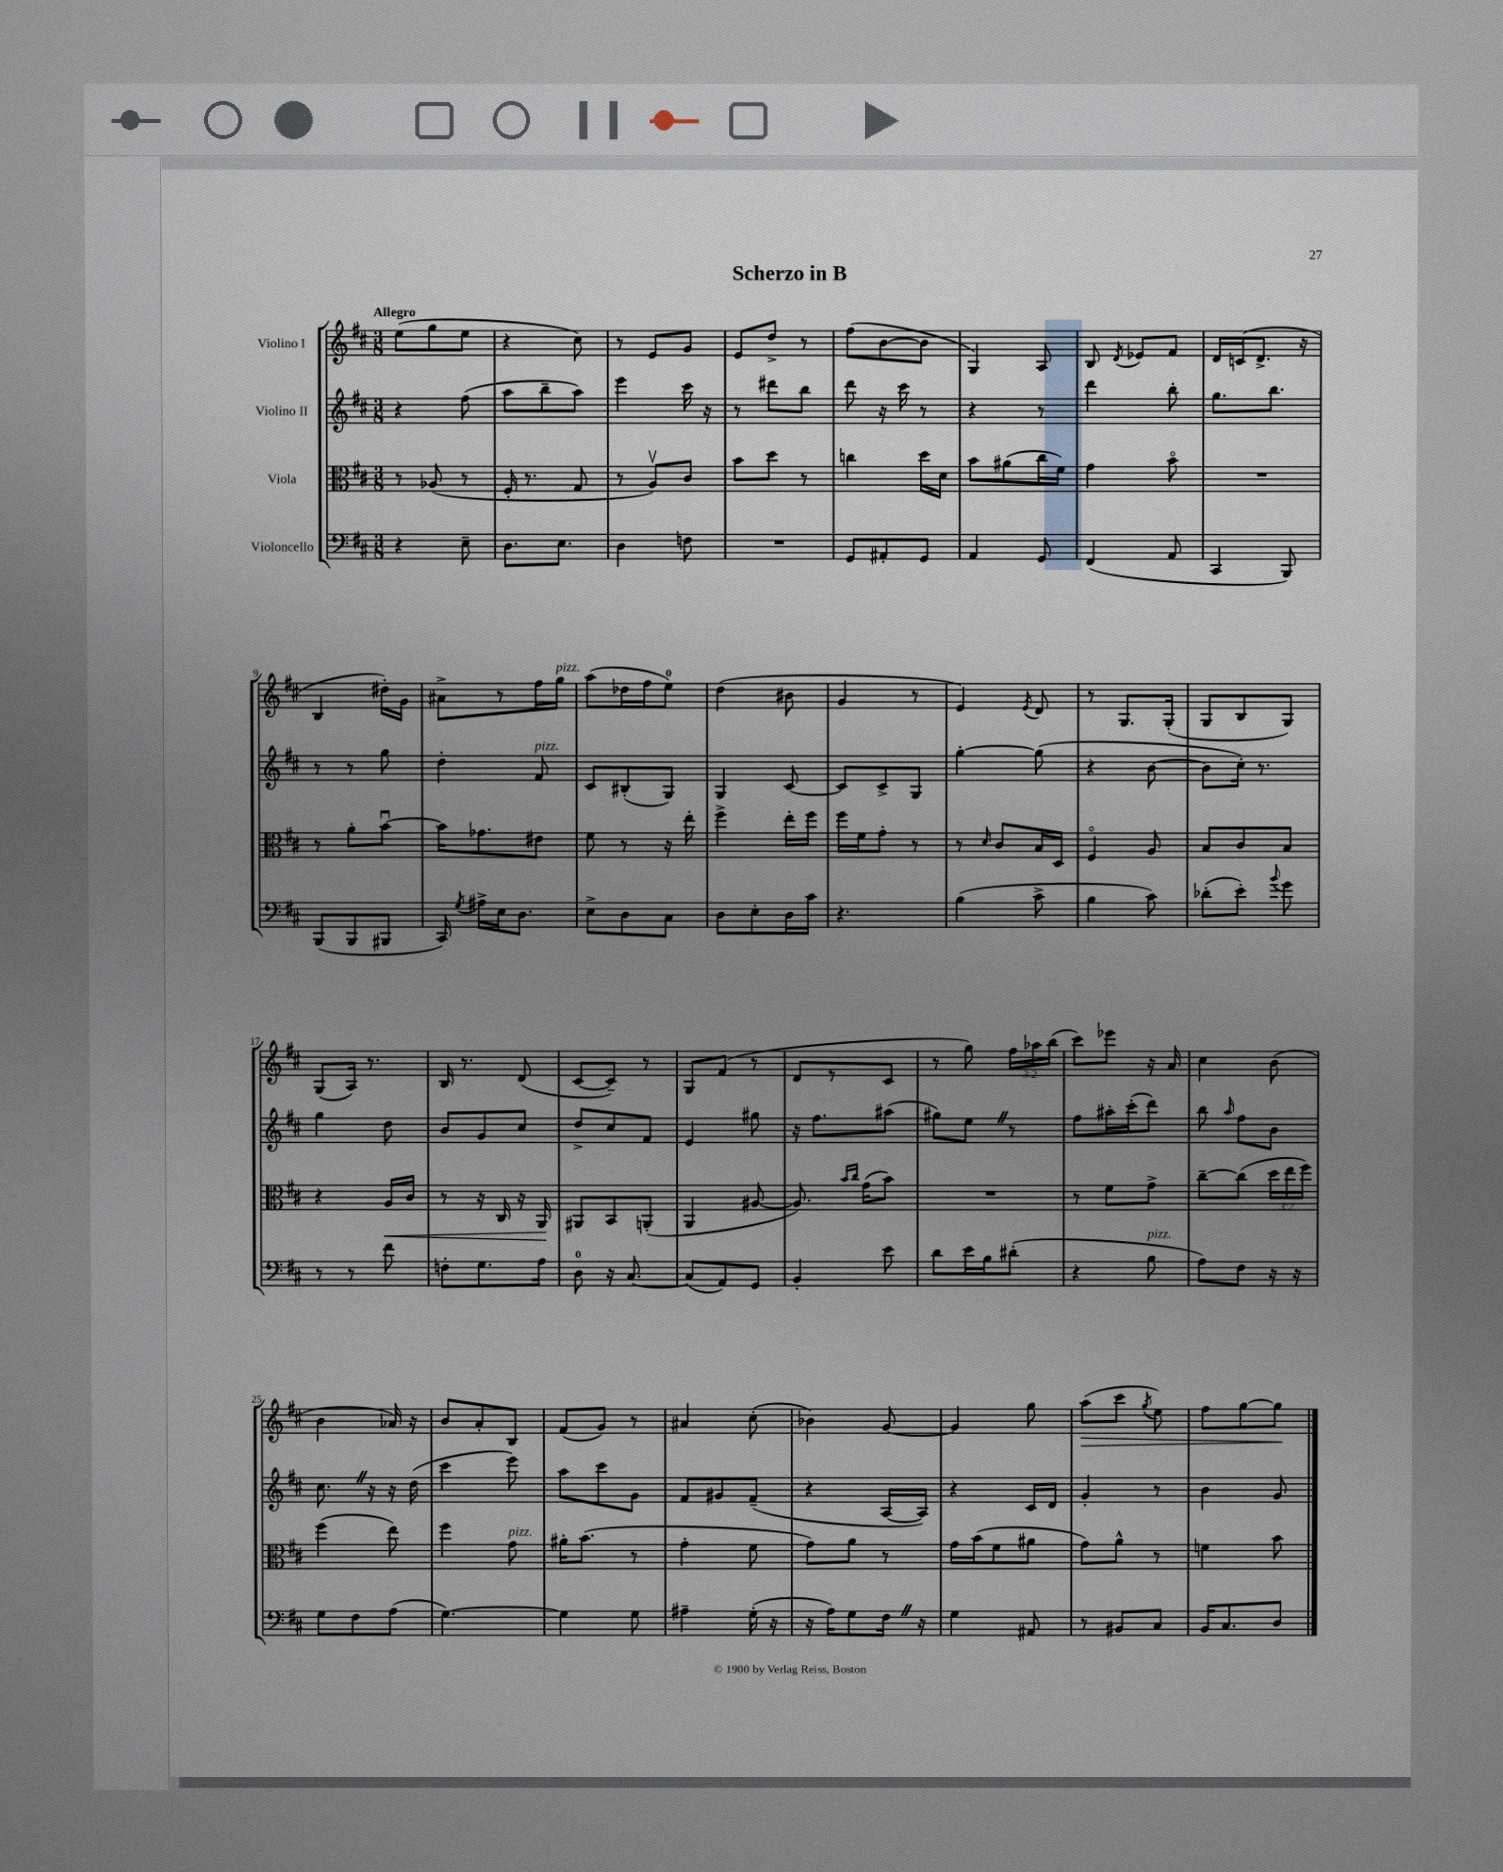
\header { title = "Scherzo in B" }
<<
\new StaffGroup <<
\new Staff = "s0" \with { instrumentName = "Violino I" } {
    \clef treble \key d \major \numericTimeSignature \time 3/8 \override Staff.TupletNumber.text = #tuplet-number::calc-fraction-text \tempo "Allegro"
    \autoBeamOff e''8[( g''8 e''8] |
    r4 cis''8) |
    r8 e'8[ g'8] |
    e'8[ d''8]-> r8 |
    fis''8[( b'8~ b'8] |
    g4) a8 |
    b8 \acciaccatura { d'8 } ees'8[ fis'8] |
    d'16[ c'16( d'8.]-> r16 |
    b4 dis''16[-.) g'16] |
    ais'8[-> r8 fis''16 g''16]^\markup { \italic "pizz." } |
    a''8[( des''16 fis''16 e''8]-0) |
    d''4( bis'8 |
    g'4 r8 |
    e'4) \acciaccatura { e'8 } d'8 |
    r8 g8.[ g16]-.( |
    g8[ b8 g8]) |
    g8[( a16]) r8. |
    b16 r8. d'8( |
    cis'8[~ cis'8]--) r8 |
    g8[ fis'8]( r8 |
    d'8[ r8 cis'8] |
    r8 g''8) \tuplet 3/2 { fis''16[ aes''16 b''16]( } |
    cis'''8[) ees'''8] r16 a'16 |
    cis''4 b'8( |
    b'4 aes'16) r16 |
    b'8[ a'8-. b8] |
    fis'8[( g'8]) r8 |
    ais'4 cis''8-.( |
    bes'4) g'8~ |
    g'4 g''8 |
    a''8[\>( cis'''8] \acciaccatura { g''8 } e''8) |
    fis''8[ g''8~ g''8]\! \bar "|." |
}
\new Staff = "s1" \with { instrumentName = "Violino II" } {
    \clef treble \key d \major \numericTimeSignature \time 3/8
    \autoBeamOff r4 fis''8( |
    a''8[ b''8-- a''8]) |
    e'''4 cis'''16 r16 |
    r8 dis'''8[ b''8] |
    d'''8 r16 cis'''16 r8 |
    r4 r8 |
    d'''4 b''8-. |
    g''8.[ b''8.] |
    r8 r8 g''8 |
    d''4-. fis'8^\markup { \italic "pizz." } |
    cis'8[ bis8-.( g8]) |
    g4 cis'8~ |
    cis'8[ cis'8-> g8] |
    g''4~-. g''8( |
    r4 b'8~ |
    b'8[ cis''16]-.) r8. |
    g''4 d''8 |
    b'8[ g'8 cis''8] |
    d''8[-> cis''8 fis'8] |
    e'4 gis''8 |
    r16 fis''8.[ ais''8]( |
    gis''8[) e''8] \once \override BreathingSign.text = \markup { \musicglyph "scripts.caesura.straight" } \breathe r8 |
    fis''8[ ais''16-. cis'''16-.( d'''8]) |
    b''8 \grace { a''16 } fis''8[ b'8] |
    cis''8. \once \override BreathingSign.text = \markup { \musicglyph "scripts.caesura.straight" } \breathe r16 r16 d''16( |
    cis'''4 e'''8) |
    a''8[ cis'''8 g'8] |
    fis'8[ gis'8 fis'8]--( |
    r4 a16[~ a16]) |
    r4 cis'16[ d'16] |
    g'4-. r8 |
    b'4 g'8 \bar "|." |
}
\new Staff = "s2" \with { instrumentName = "Viola" } {
    \clef alto \key d \major \numericTimeSignature \time 3/8 \override Staff.TupletNumber.text = #tuplet-number::calc-fraction-text
    \autoBeamOff r8 aes8( r8 |
    fis16-. r8. g8 |
    r8 a8[\upbow) cis'8] |
    b'8[ d''8] r8 |
    c''4 d''16[ d'16] |
    b'8[ ais'8( cis''16 fis'16]) |
    g'4 b'8\flageolet |
    R4. |
    r8 a'8[-. b'8]~\downbow |
    b'16[ ges'8. eis'8] |
    fis'8 r8 r16 e''16-. |
    fis''4-> e''16[-. fis''16] |
    fis''16[ fis'16 g'8]-. r8 |
    r8 \grace { d'16 } cis'8[ b16 d16] |
    fis4\flageolet a8 |
    b8[ cis'8 b8] |
    r4 a16[\< cis'16] |
    r8 r16 cis16 r16 a,16\! |
    ais,8[ b,8 a,8]-.( |
    a,4 ais8~ |
    ais8.) \grace { b'16[ cis''16] } g'16[( b'8]) |
    R4. |
    r8 fis'8[ g'8]-> |
    cis''8[~-- cis''8]( \tuplet 3/2 { d''16[ e''16 fis''16]) } |
    fis''4( e''8) |
    fis''4 g'8^\markup { \italic "pizz." } |
    ais'16[-. b'8.]( r8 |
    g'4-. fis'8 |
    g'8[) a'8] r8 |
    g'16[ b'16( fis'8 ais'8] |
    g'8[) a'8]-^ r8 |
    f'4 b'8 \bar "|." |
}
\new Staff = "s3" \with { instrumentName = "Violoncello" } {
    \clef bass \key d \major \numericTimeSignature \time 3/8
    \autoBeamOff r4 e8-- |
    d8.[ e8.] |
    d4 f8 |
    R4. |
    g,8[ ais,8-. g,8] |
    a,4 g,8 |
    fis,4( a,8 |
    cis,4 b,,8) |
    b,,8[( b,,8 bis,,8] |
    cis,16) \acciaccatura { g8 } ais16[-> e16 d8.] |
    e8[-> d8 cis8] |
    d8[ e8-. d16 cis'16] |
    r4. |
    b4( cis'8-> |
    b4 cis'8) |
    des'8[-.( e'8]-.) \appoggiatura { b'8 } g'8 |
    r8 r8 fis'8 |
    f8[-. g8. a16] |
    d8-0 r16 cis8.~ |
    cis8[( a,8) g,8] |
    b,4-. e'8 |
    d'8[ e'16 b16 dis'8]-.( |
    r4 b8^\markup { \italic "pizz." } |
    a8[) fis8] r16 r16 |
    g8[ fis8 a8]( |
    g4.~) |
    g4 g8 |
    ais4-- g16-.( r16 |
    r16 a16[) g8 fis16] \once \override BreathingSign.text = \markup { \musicglyph "scripts.caesura.straight" } \breathe r16 |
    g4 ais,8 |
    r8 bis,8[ cis8] |
    b,16[ cis8. d8] \bar "|." |
}
>>
>>
